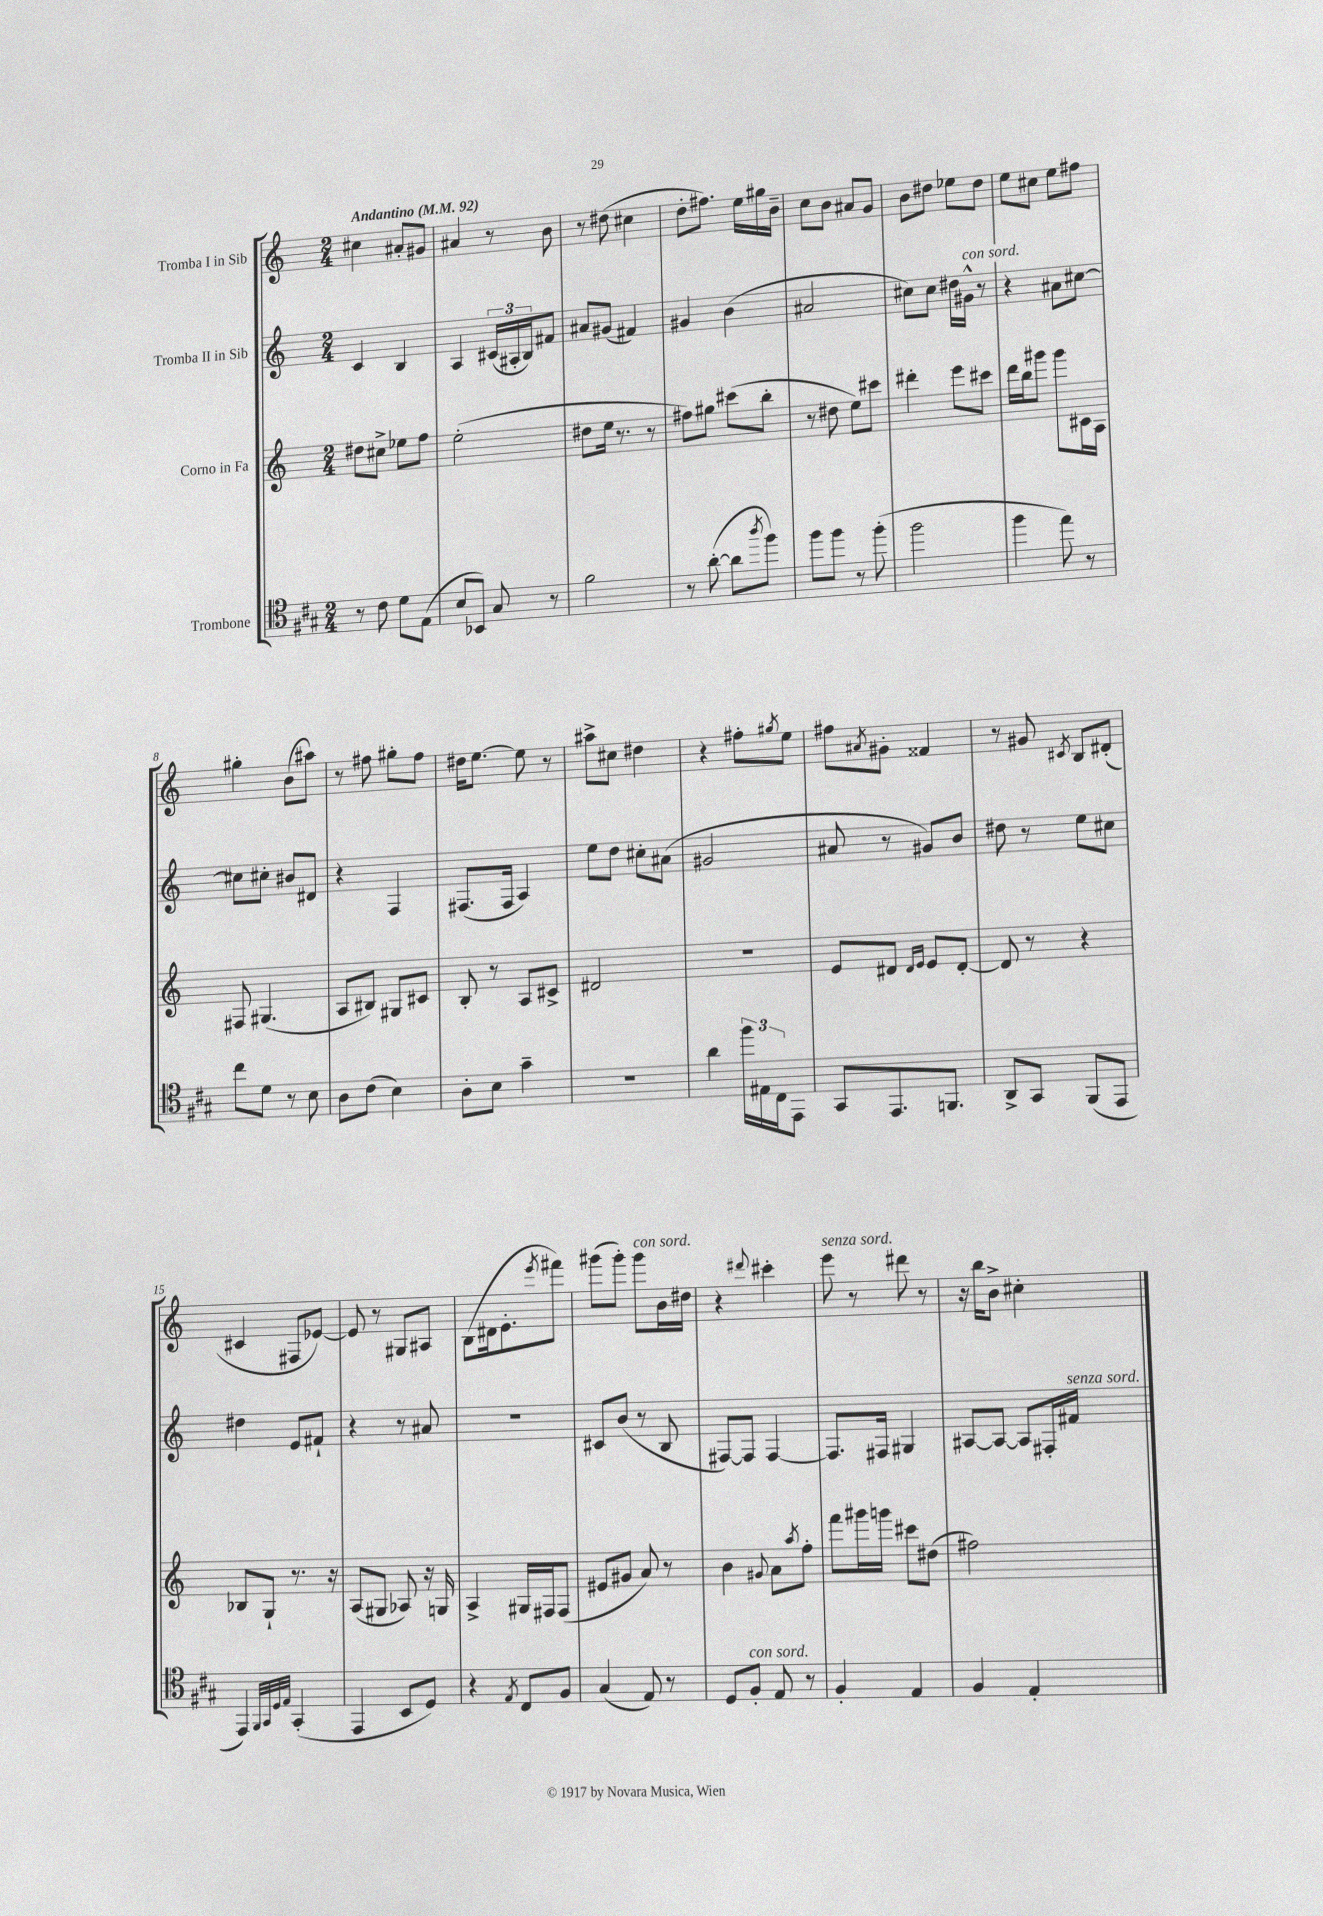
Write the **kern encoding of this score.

**kern	**kern	**kern	**kern
*staff4	*staff3	*staff2	*staff1
*clefC4	*clefG2	*clefG2	*clefG2
*k[f#c#g#]	*k[]	*k[]	*k[]
*M2/4	*M2/4	*M2/4	*M2/4
*MM92	*MM92	*MM92	*MM92
8r	8dd#	4c	4cc#
8c#	8cc#^	.	.
8d	8ee-	4B	8a#'
(8E	8ff	.	8g#
=	=	=	=
8B	(2ee'	4A	4a#
8BB-)	.	.	.
8G#	.	(24c#	8r
.	.	24A#'	.
.	.	24B)	.
8r	.	8f#	8b
=	=	=	=
2f#	8dd#	8a#	8r
.	16ee	(8g#	(8dd#
.	8.r	.	.
.	.	4f#)	4cc#
.	8r	.	.
=	=	=	=
8r	8ff#)	4g#	8dd'
([8a'	8gg#	.	8.ff#)
8a]	(8ccc#	(4b	.
.	.	.	16ee
8qaa	.	.	.
8ff#)	8bb'	.	16gg#
.	.	.	16b~
=	=	=	=
8ff#	8r	2a#	8cc
8ff#	8dd#	.	8b
8r	8ee)	.	8a#
(8ff#'	8ccc#	.	8g
=	=	=	=
2ff#	4ddd#'	8cc#)	8b
.	.	8cc#	8dd#
.	8eee	16dd#	8ee-
.	.	16g#^^	.
.	8ccc#	8r	8dd#
=	=	=	=
4ff#	16ddd	4r	8ee
.	16bb	.	.
.	8ggg#	.	8cc#
8ee)	8ggg#	8a#	8ee
8r	16c#	[8cc#	8ff#
.	16A	.	.
=	=	=	=
8cc#	8F#	8cc#]	4gg#'
8d	(4.G#	8cc#'	.
8r	.	8b#	(8b
8B	.	8d#	8aa#)
=	=	=	=
8A	8A	4r	8r
(8c#	8B#)	.	8ff#
4B)	8G#	4F	8gg#'
.	8c#	.	8ff#
=	=	=	=
8A'	8B'	(8.F#	16dd#
.	.	.	[8.ee
8B	8r	.	.
.	.	16F#	.
4g#~	8A	4A)	8ee]
.	8c#^	.	8r
=	=	=	=
2r	2d#	8ee	8aa#^
.	.	8dd	8cc#
.	.	8cc#'	4dd#
.	.	(8a#	.
=	=	=	=
4a	2r	2g#	4r
24ff#	.	.	8ff#'
24E#	.	.	.
24C#	.	.	.
.	.	.	8qgg#
8EE	.	.	8ee
=	=	=	=
8GG#	8e	8a#	8ff#
.	.	.	8qa#
8.EE	8d#	8r	8g#'
.	16qqd#	.	.
.	16qqe	.	.
.	8e	8g#)	4f##
8.FF	.	.	.
.	[8d#'	8b	.
=	=	=	=
8AA^	8d#]	8dd#	8r
8GG#	8r	8r	8g#
.	.	.	8qc#
(8FF#	4r	8ee	8B
8EE	.	8cc#	(8d#'
=	=	=	=
4EE)	8B-	4dd#	4c#
.	8G`	.	.
32qqFF#	.	.	.
32qqGG#	.	.	.
32qqD	.	.	.
32qqE	.	.	.
(4GG#'	8.r	8e	8F#
.	.	8f#`	[8e-)
.	16r	.	.
=	=	=	=
4EE	(8A	4r	8e-]
.	8G#	.	8r
8BB	8A-)	8r	8G#
8D)	16r	8a#	8A#
.	16G	.	.
=	=	=	=
4r	4A^	2r	(8B
.	.	.	16d#
.	.	.	8.e'
8qE	.	.	.
8C#	16G#	.	.
.	16F#	.	.
.	.	.	8qeee
8F#	(8F#	.	8fff#)
=	=	=	=
(4G#	8e#	8c#	(8ggg#
.	8g#	(8b	8ggg#')
8E)	8a)	8r	8ggg#
8r	8r	8B	16b
.	.	.	16dd#
=	=	=	=
8D	4b	[8F#)	4r
8F#'	.	8F#]	.
.	8qqg#	.	8qqddd#
8E	8a	[4F#	4ccc#'
.	8qaa	.	.
8r	8ff'	.	.
=	=	=	=
4F#'	8fff	8.F#]	8eee
.	16ggg#	.	8r
.	16ggg	16F#	.
4E	8ccc#	4G#	8ddd#
.	(8dd#	.	8r
=	=	=	=
4F#	2ff#)	[8A#	16r
.	.	.	16bb
.	.	8A#_	8b^
4E'	.	8A#]	4cc#'
.	.	16F#'	.
.	.	16f#	.
==	==	==	==
*-	*-	*-	*-
